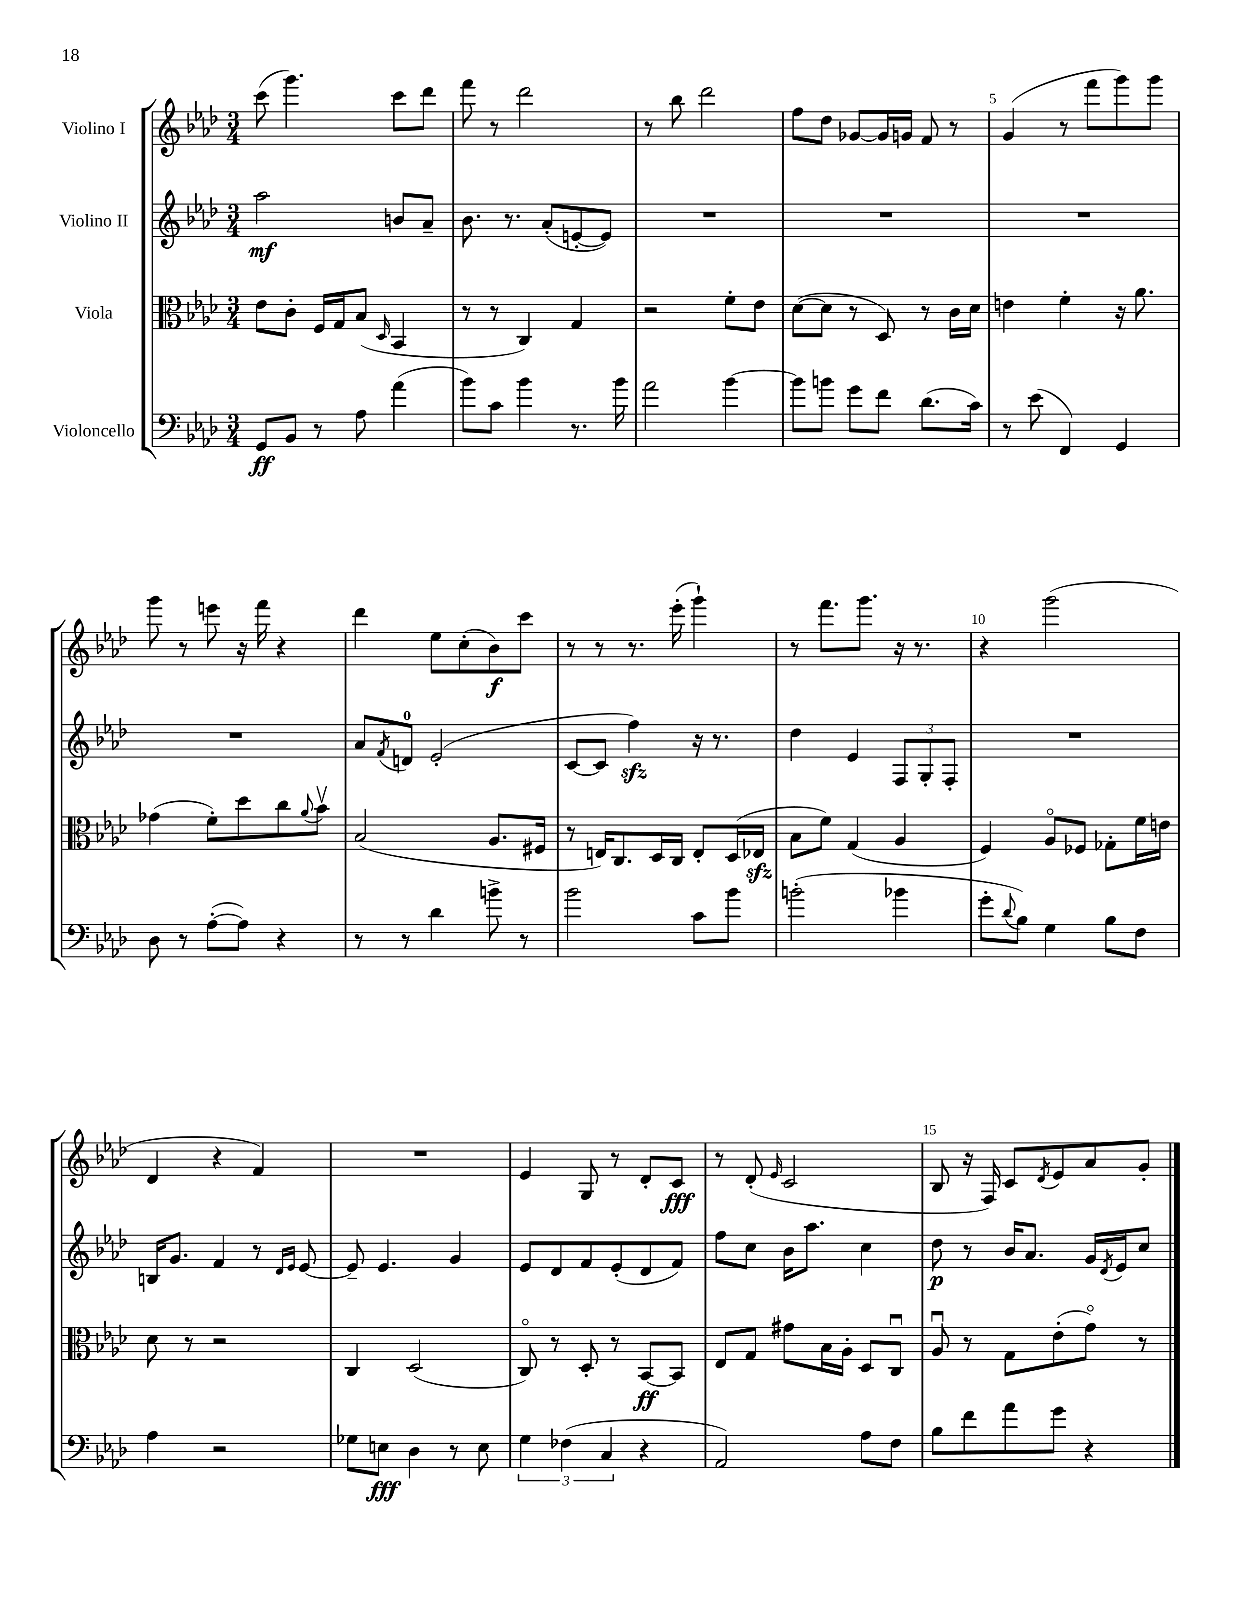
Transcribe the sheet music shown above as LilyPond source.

<<
\new StaffGroup <<
\new Staff = "s0" \with { instrumentName = "Violino I" } {
    \clef treble \key aes \major \numericTimeSignature \time 3/4
    c'''8( g'''4.) c'''8 des'''8 |
    f'''8 r8 des'''2 |
    r8 bes''8 des'''2 |
    f''8 des''8 ges'8~ ges'16 g'16 f'8 r8 |
    g'4( r8 f'''8 g'''8) g'''8 |
    g'''8 r8 e'''8 r16 f'''16 r4 |
    des'''4 ees''8 c''8-.( bes'8\f) c'''8 |
    r8 r8 r8. ees'''16-.( g'''4-!) |
    r8 f'''8. g'''8. r16 r8. |
    r4 g'''2( |
    des'4 r4 f'4) |
    R2. |
    ees'4 g8 r8 des'8-. c'8\fff |
    r8 des'8-.( \grace { ees'16 } c'2 |
    bes8 r16 f16) c'8 \acciaccatura { des'8 } ees'8 aes'8 g'8-. \bar "|." |
}
\new Staff = "s1" \with { instrumentName = "Violino II" } {
    \clef treble \key aes \major \numericTimeSignature \time 3/4
    aes''2\mf b'8 aes'8-- |
    bes'8. r8. aes'8-.( e'8~-. e'8) |
    R2. |
    R2. |
    R2. |
    R2. |
    aes'8 \acciaccatura { f'8 } d'8-0 ees'2-.( |
    c'8~ c'8 f''4\sfz) r16 r8. |
    des''4 ees'4 \tuplet 3/2 { f8 g8-. f8-. } |
    R2. |
    b16 g'8. f'4 r8 \grace { des'16 ees'16 } ees'8~ |
    ees'8-- ees'4. g'4 |
    ees'8 des'8 f'8 ees'8-.( des'8 f'8) |
    f''8 c''8 bes'16 aes''8. c''4 |
    des''8\p r8 bes'16 aes'8. g'16 \acciaccatura { des'8 } ees'16 c''8 \bar "|." |
}
\new Staff = "s2" \with { instrumentName = "Viola" } {
    \clef alto \key aes \major \numericTimeSignature \time 3/4
    ees'8 c'8-. f16 g16 bes8( \grace { des16 } bes,4 |
    r8 r8 c4) g4 |
    r2 f'8-. ees'8 |
    des'8~( des'8 r8 des8) r8 c'16 des'16 |
    e'4 f'4-. r16 aes'8. |
    ges'4( f'8-.) des''8 c''8 \appoggiatura { aes'8 } bes'8\upbow |
    bes2( aes8. fis16 |
    r8 e16) c8. des16 c16 e8-. des16( ees16\sfz |
    bes8 f'8) g4( aes4 |
    f4) aes8\flageolet fes8 ges8-. f'16 e'16 |
    des'8 r8 r2 |
    c4 des2( |
    c8\flageolet) r8 des8-. r8 bes,8~\ff bes,8 |
    ees8 g8 gis'8 bes16 aes16-. des8 c8\downbow |
    aes8\downbow r8 g8 ees'8-.( g'8\flageolet) r8 \bar "|." |
}
\new Staff = "s3" \with { instrumentName = "Violoncello" } {
    \clef bass \key aes \major \numericTimeSignature \time 3/4
    g,8\ff bes,8 r8 aes8 aes'4( |
    bes'8) c'8 bes'4 r8. bes'16 |
    aes'2 bes'4~ |
    bes'8 b'8 g'8 f'8 des'8.( c'16) |
    r8 ees'8( f,4) g,4 |
    des8 r8 aes8~-.( aes8) r4 |
    r8 r8 des'4 b'8-> r8 |
    bes'2 c'8 bes'8 |
    b'2-.( bes'4 |
    g'8-. \appoggiatura { des'8 } bes8) g4 bes8 f8 |
    aes4 r2 |
    ges8 e8\fff des4 r8 e8 |
    \tuplet 3/2 { g4 fes4( c4 } r4 |
    aes,2) aes8 f8 |
    bes8 f'8 aes'8 g'8 r4 \bar "|." |
}
>>
>>
\layout { \context { \Score \override BarNumber.break-visibility = ##(#f #t #t) barNumberVisibility = #(every-nth-bar-number-visible 5) } }
